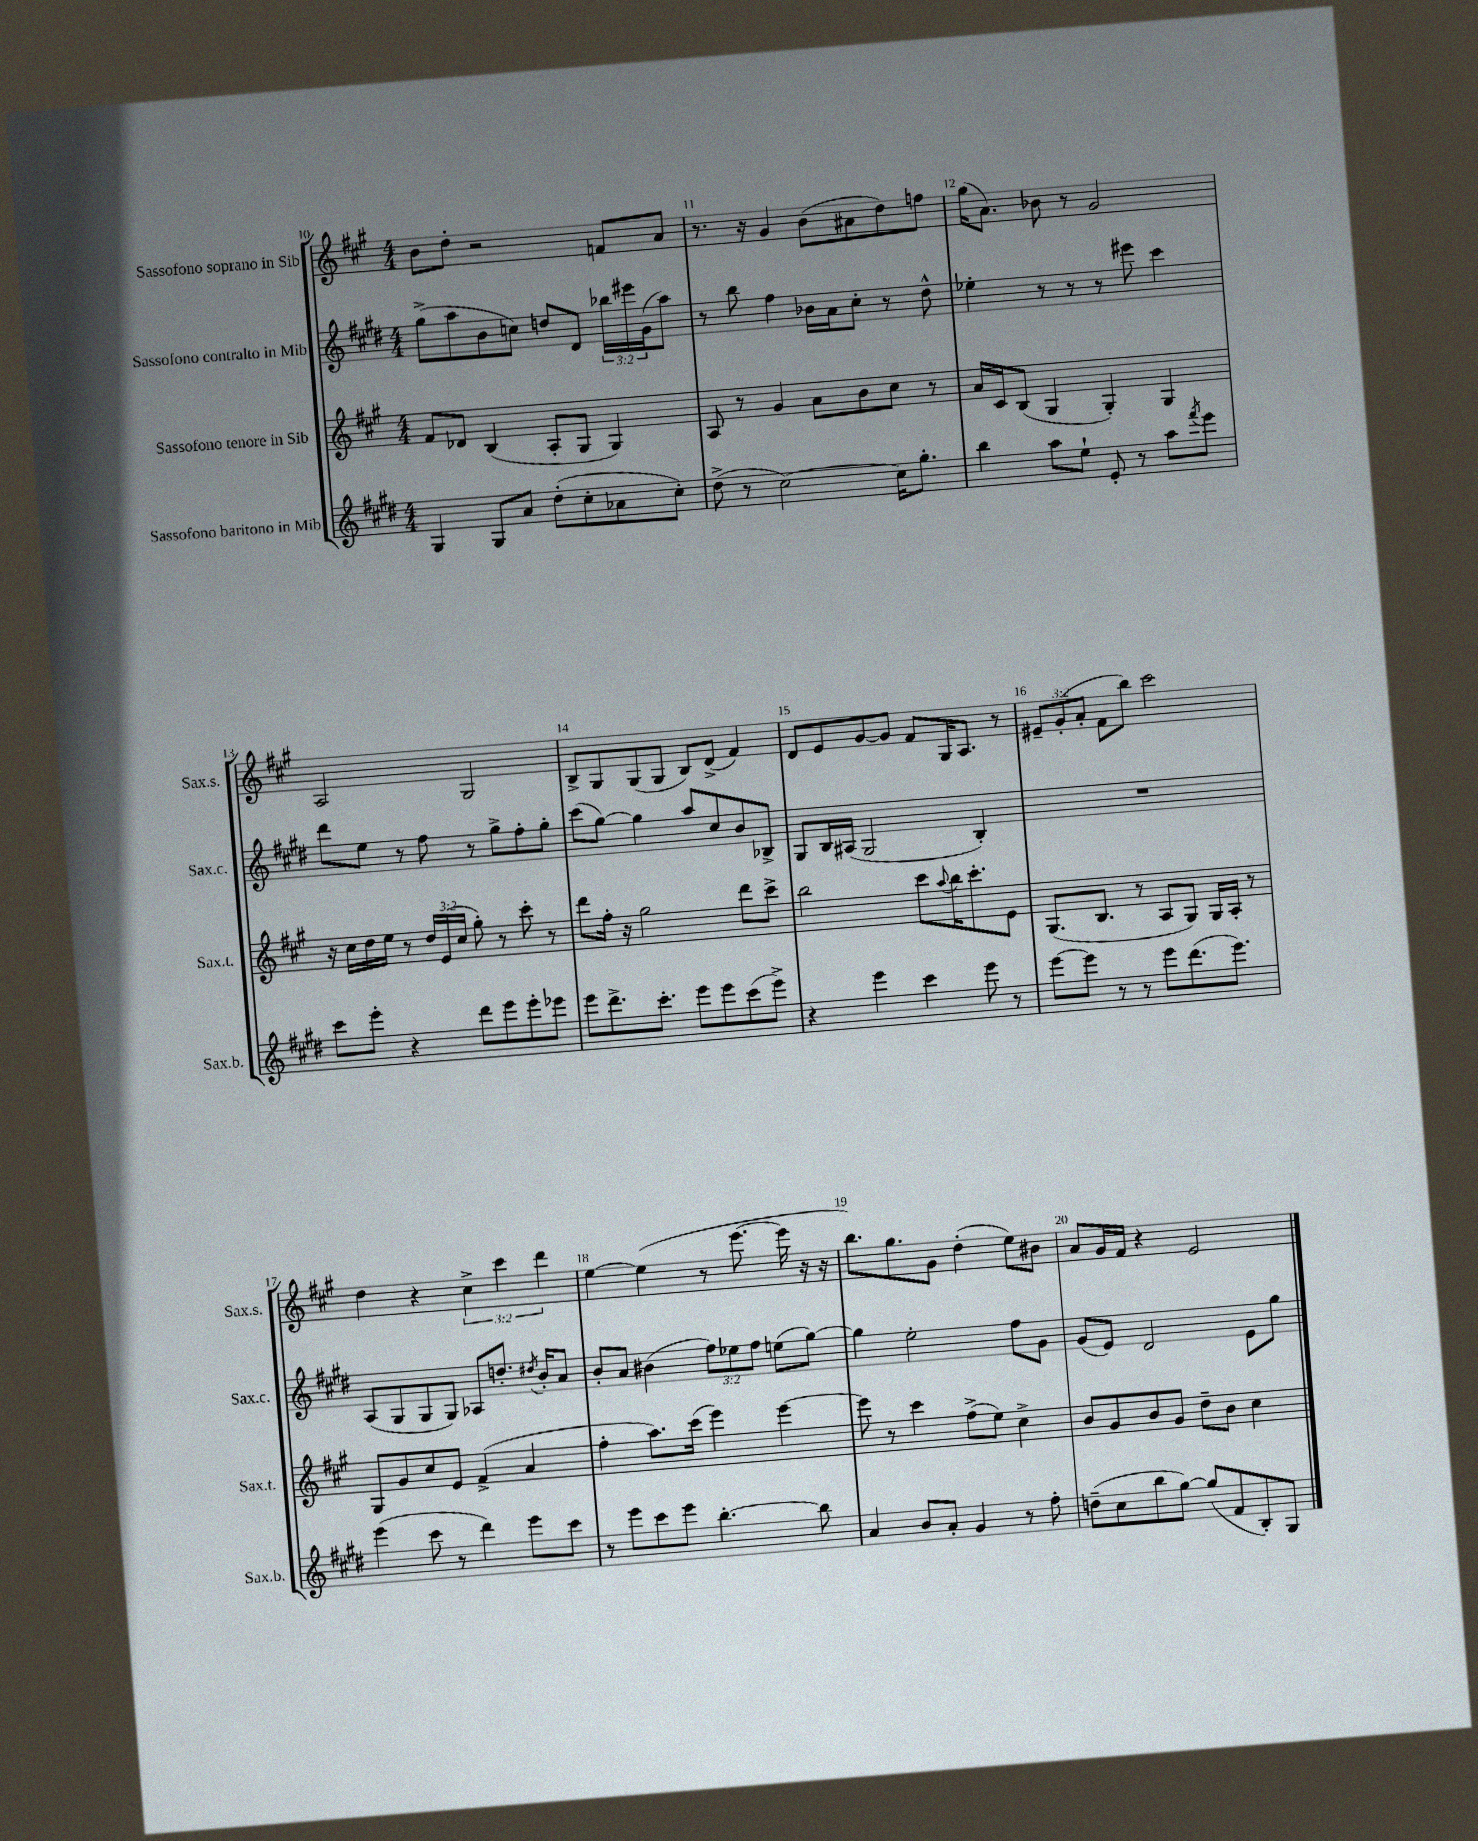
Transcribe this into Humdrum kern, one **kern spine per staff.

**kern	**kern	**kern	**kern
*part4	*part3	*part2	*part1
*staff4	*staff3	*staff2	*staff1
*I"Sassofono baritono in Mib	*I"Sassofono tenore in Sib	*I"Sassofono contralto in Mib	*I"Sassofono soprano in Sib
*I'Sax.b.	*I'Sax.t.	*I'Sax.c.	*I'Sax.s.
*clefG2	*clefG2	*clefG2	*clefG2
*k[f#c#g#d#]	*k[f#c#g#]	*k[f#c#g#d#]	*k[f#c#g#]
*M4/4	*M4/4	*M4/4	*M4/4
=10	=10	=10	=10
4G#/	8f#/L	(8gg#^\L	8b\L
.	8d-X/J	8aa\	8dd'\J
8G#/L	(4B/	8b\	2r
8a/J	.	8ccn\J)	.
(8dd#'\L	8A'/L	8ddn/L	.
8cc#'\	8G#/J	8d#/J	.
8a-X\	4G#/)	24bb-X\LL	8fn/L
.	.	24eee#X\	.
.	.	(24g#\J	.
8cc#'\J)	.	8aa\J)	8a/J
=11	=11	=11	=11
(8dd#^\	8A/	8r	8.r
8r	8r	8bb\	.
.	.	.	16r
[2cc#\)	4g#/	4ff#\	4g#/
.	8a\L	16b-X\LL	(8b\L
.	.	16a\J	.
.	8b\	8cc#'\J	8a#X\
16cc#\KL]	8cc#\J	8r	8dd\)
8.gg#'\J	.	.	.
.	8r	8dd#^^\	8ffn\J
=12	=12	=12	=12
4bb\	16a/LL	4ee-X'\	(16gg#\KL
.	16c#/J	.	8.a\J)
.	(8B/J	.	.
8aa\L	4G#/	8r	8b-X\
8ee`\J	.	8r	8r
8e'/	4G#'/)	8r	2g#/
8r	.	8eee#X\	.
8aa\L	4G#/	4ccc#\	.
8qfff#/	.	.	.
8eee\J	.	.	.
!!LO:LB:g=z
=13	=13	=13	=13
8ccc#\L	16r	8ddd#\L	2A/
.	16cc#\LL	.	.
8eee'\J	16dd\	8ee\J	.
.	16ee\JJ	.	.
4r	8r	8r	.
.	24dd/LL	8ff#\	.
.	(24e/	.	.
.	24cc#/JJ	.	.
8ddd#\L	8gg#'\)	8r	2G#/
8eee\	8r	8gg#^\L	.
8eee'\	8ccc#'\	8ff#'\	.
8eee-X\J	8r	8gg#'\J	.
=14	=14	=14	=14
8eee\L	8ddd\L	(8ccc#\L	8B^/L
8.ddd#^\	16ff#'\Jk	[8gg#\J)	8G#/
.	16r	.	.
.	2gg#\	4gg#\]	(8G#/
8.ccc#'\J	.	.	.
.	.	.	8G#/J
8eee\L	.	8aa/L	8B/L)
8eee\	.	8cc#/	(8d^/J
(8ccc#\	8ddd\L	8b/	4f#/)
8eee^\J)	8ccc#^\J	8B-X^/J	.
=15	=15	=15	=15
4r	2bb\	8G#/L	8d/L
.	.	16B/L	8e/
.	.	(16A#X/JJ	.
4eee\	.	2G#/	[8g#/
.	.	.	8g#/J]
4ccc#\	8ccc#\L	.	8f#/L
.	8qqaa/	.	.
.	16bb\K	.	16G#/K
.	8.ccc#'\	.	8.A/J
8eee\	.	4B'/)	.
8r	8e\J	.	8r
=16	=16	=16	=16
[8eee\L	(8.G#/L	1r	12e#X~/L
.	.	.	(12g#'/
8eee\J]	.	.	.
.	.	.	12a'/J
.	8.B/J	.	.
8r	.	.	8f#\L
8r	8r	.	8bb\J)
8eee\L	8A/L	.	2ccc#\
(8.ddd#\	8G#/J)	.	.
.	16G#/LL	.	.
8.eee\J)	16A'/JJ	.	.
.	8r	.	.
!!LO:LB:g=z
=17	=17	=17	=17
(4eee\	8G#/L	(8A/L	4dd\
.	8g#/	8G#/	.
8ccc#\	8cc#/	8G#/	4r
8r	8e/J	8G#/J)	.
4ddd#\)	(4f#^/	8A-X/L	6cc#^\
.	.	8.ddn'/J	.
.	.	.	6ccc#\
8eee\L	4a/	.	.
.	.	8qdd#X/	.
.	.	16b'/KL	.
.	.	.	6ddd\
8ccc#\J	.	8a/J	.
=18	=18	=18	=18
8r	4ff#'\	8b'/L	[4ee\
8eee\L	.	8a/J	.
8ccc#\	8.aa\L)	(4b#X\	(4ee\]
8eee\J	.	.	.
.	(16ccc#\Jk	.	.
[4.bb'\	4eee\)	12ff#\L)	8r
.	.	12ee-X\	.
.	.	.	[8.eee\
.	.	12ff#\J	.
.	[4eee\	(8een\L	.
.	.	.	16eee\]
8bb\]	.	[8gg#\J)	16r
.	.	.	16r
=19	=19	=19	=19
4a/	8eee\]	4gg#\]	8.bb\L)
.	8r	.	.
.	.	.	8.gg#\
8b/L	4ccc#\	2ee'\	.
8a'/J	.	.	8g#\J
4g#/	(8ff#^\L	.	(4dd'\
.	8ee\J)	.	.
8r	4cc#^\	8ff#\L	8ee\L)
8ff#'\	.	8g#\J	8b#X\J
=20	=20	=20	=20
(8ddn~\L	8b/L	(8g#/L	8a/L
8cc#\	8g#/	8e/J)	16g#/L
.	.	.	16f#/JJ
8bb\	8b/	2d#/	4r
[8gg#\J)	8g#/J	.	.
(8gg#/L]	8dd~\L	.	2e/
8f#/	8b\J	.	.
8B'/)	4cc#\	8e\L	.
8G#/J	.	8gg#\J	.
==	==	==	==
*-	*-	*-	*-
